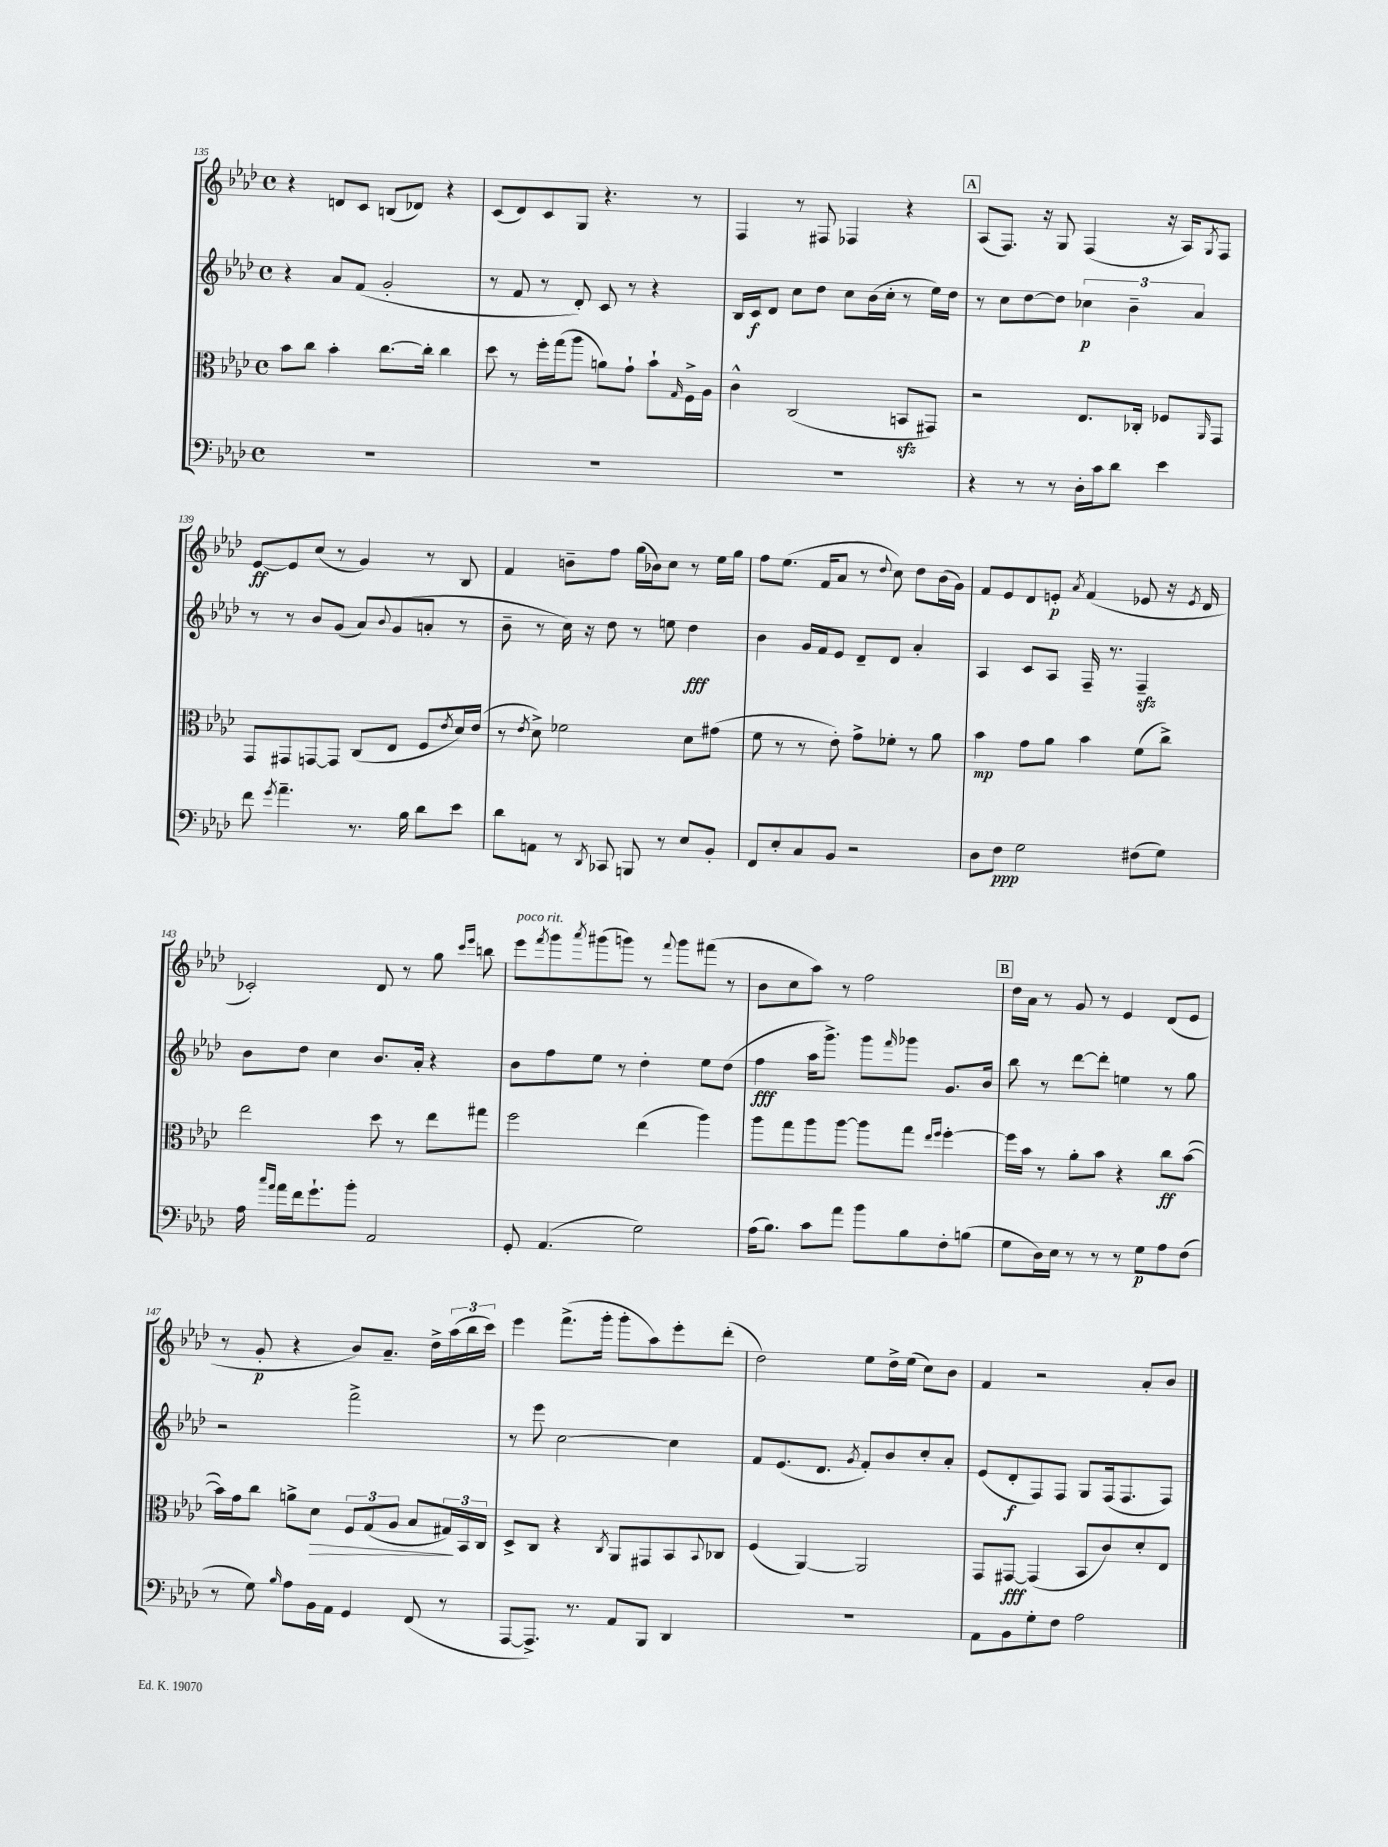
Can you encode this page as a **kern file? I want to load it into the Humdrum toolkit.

**kern	**kern	**kern	**kern
*staff4	*staff3	*staff2	*staff1
*clefF4	*clefC3	*clefG2	*clefG2
*k[b-e-a-d-]	*k[b-e-a-d-]	*k[b-e-a-d-]	*k[b-e-a-d-]
*M4/4	*M4/4	*M4/4	*M4/4
*met(c)	*met(c)	*met(c)	*met(c)
1r	8b-	4r	4r
.	8cc	.	.
.	4b-'	8a-	8d
.	.	(8f	8c
.	[8.cc	2g'	(8B
.	.	.	8d-)
.	16cc']	.	.
.	4cc	.	4r
=	=	=	=
1r	8dd-	8r	(8c
.	8r	8f	8d-)
.	16ff'	8r	8c
.	(16gg	.	.
.	8aa-	8d-')	8G
.	8a)	8c	4.r
.	8g`	8r	.
.	8b-`	4r	.
.	16qqG	.	.
.	16F^	.	8r
.	16A-	.	.
=	=	=	=
1r	4c^^	16B-	4F
.	.	16c	.
.	.	8d-	.
.	(2C	8cc	8r
.	.	8dd-	8F#
.	.	8cc	4F-
.	.	(16b-	.
.	.	16cc'	.
.	8BB	8r	4r
.	8GG#)	16ee-)	.
.	.	16dd-	.
=	=	=	=
4r	2r	8r	(8A-
.	.	8cc	8.F)
8r	.	[8dd-	.
.	.	.	16r
8r	.	8dd-]	8G
16D-'	8.E-	6cc-	(4F
16c	.	.	.
8d-	.	.	.
.	.	6b-~	.
.	16C-'	.	.
4e-	8F-	.	16r
.	.	.	16A-)
.	.	6a-	.
.	16qqAA-	.	8qG
.	8GG	.	8F
=	=	=	=
8f	8GG	8r	[8e-
8qg	.	.	.
4.a-~	8GG#	8r	8e-]
.	[8GG	8b-	(8cc
.	8GG]	(8g	8r
8.r	(8C	8a-)	4g)
.	.	8qqb-	.
.	8E-	(8g	.
16B-	.	.	.
8d-	8F	8a'	8r
.	8qe-	.	.
8e-	16d-)	8r	8B-
.	(16e-	.	.
=	=	=	=
8d-	8r	8b-~	4f
.	8qe-	.	.
8AA	8d-^)	8r	.
8r	2f-	16cc)	8b~
.	.	16r	.
8qDD-	.	.	.
8CC-	.	8dd-	8ff
8BBB	.	8r	(16gg
.	.	.	16b-)
8r	.	8ee	8cc
8E-	8d-	4dd-	8r
8BB-'	(8g#	.	16ee-
.	.	.	16gg
=	=	=	=
8FF	8f	4b-	8ff
8E-'	8r	.	(8.ee-
8C	8r	16g	.
.	.	16f	16f
8BB-	8e-')	8e-	8a-
2r	8g^	8d-~	8r
.	.	.	8qqdd-
.	8f-'	8d-	8cc)
.	8r	4a-'	8dd-
.	8a-	.	(16b-
.	.	.	16g)
=	=	=	=
8D-	4b-	4A-	8f
8F	.	.	8e-
2G	8g	8c	8d-
.	8a-	8A-	8e'
.	.	.	8qa-
.	4b-	16F~	(4f
.	.	8.r	.
(8F#	(8f	4F~	8e-
8G)	8cc^)	.	16r
.	.	.	8qe-
.	.	.	16d-
=	=	=	=
16A-	2ee-	8b-	2c-')
16qqcc	.	.	.
16qqa-	.	.	.
16a-	.	.	.
16f	.	8dd-	.
8.g`	.	.	.
.	.	4cc	.
8b-'	.	.	.
2AA-	8dd-	8.b-	8d-
.	8r	.	8r
.	.	16a-'	.
.	8ee-	4r	8gg
.	.	.	16qqccc
.	.	.	16qqeee-
.	8gg#	.	8bb
=	=	=	=
8GG'	2ff	8b-	8eee-
.	.	.	8qfff
(4.AA-	.	8ff	8ggg
.	.	.	8qaaa-
.	.	8ee-	(8ggg#
.	.	8r	8ggg)
2G)	(4ee-	4dd-'	8r
.	.	.	8qqfff
.	.	.	8ggg
.	4aa-)	8ee-	(8fff#
.	.	(8dd-	8r
=	=	=	=
(16A-	8aa-	4ff	8b-
8.B-)	.	.	.
.	8gg	.	8cc
8c	8aa-	16aa-	8aa-)
.	.	8.ggg^)	.
8a-	[8aa-	.	8r
8b-	8aa-]	8ggg	2ff
.	.	16qqfff	.
8B-	8gg	8ggg-	.
.	16qqee-	.	.
.	16qqff	.	.
8F'	[4ff'	8.g	.
(8B	.	.	.
.	.	16b-	.
=	=	=	=
8G	16ff]	8bb-	16dd-
.	16b-	.	16a-
16D-)	8r	8r	8r
16E-	.	.	.
8r	8a-'	[8ddd-	8g
8r	8b-	8ddd-']	8r
8r	4r	4ee	4e-
8G	.	.	.
8A-	8cc	8r	(8d-
(8F	([8b-	8gg	8e-
=	=	=	=
8r	16b-])	2r	8r
.	16g	.	.
8G)	8cc	.	8g'
16qqB-	.	.	.
8A-	8a^	.	4r
16BB-	8d-	.	.
16AA-	.	.	.
4GG	12F	2fff^	8b-)
.	(12G	.	.
.	.	.	8.a-~
.	12A-	.	.
(8FF	8B-	.	.
.	.	.	16dd-^
8r	24G#)	.	(24aa-
.	24BB-	.	24bb-
.	24C	.	24ccc)
=	=	=	=
[8AAA-	8D-^	8r	4eee-
8.AAA-^])	8C	8eee-	.
.	4r	[2cc	(8.fff^
8.r	.	.	.
.	.	.	16ggg'
.	8qC	.	.
8AA-	8AA-	.	8ggg'
8BBB-	8GG#	.	8aa-)
4DD-	8BB-	4cc]	8eee-'
.	8qqBB-	.	.
.	8C-	.	(8ddd-'
=	=	=	=
1r	(4F	8f	2dd-)
.	.	(8.e-	.
.	[4AA-)	.	.
.	.	8.d-	.
.	.	8qg	.
.	2AA-]	8f')	8ee-
.	.	8b-	16dd-^
.	.	.	(16ee-
.	.	8cc'	8cc)
.	.	8a-'	8b-
=	=	=	=
8AA-	8GG	(8e-	4f
8BB-	[8GG#	8d-'	.
8G'	(4GG#]	8F)	2r
8F	.	8F	.
2A-	8BB-	8G	.
.	8c)	(16F	.
.	.	8.F	.
.	8d-'	.	8a-'
.	8E-	8F)	8b-
==	==	==	==
*-	*-	*-	*-
